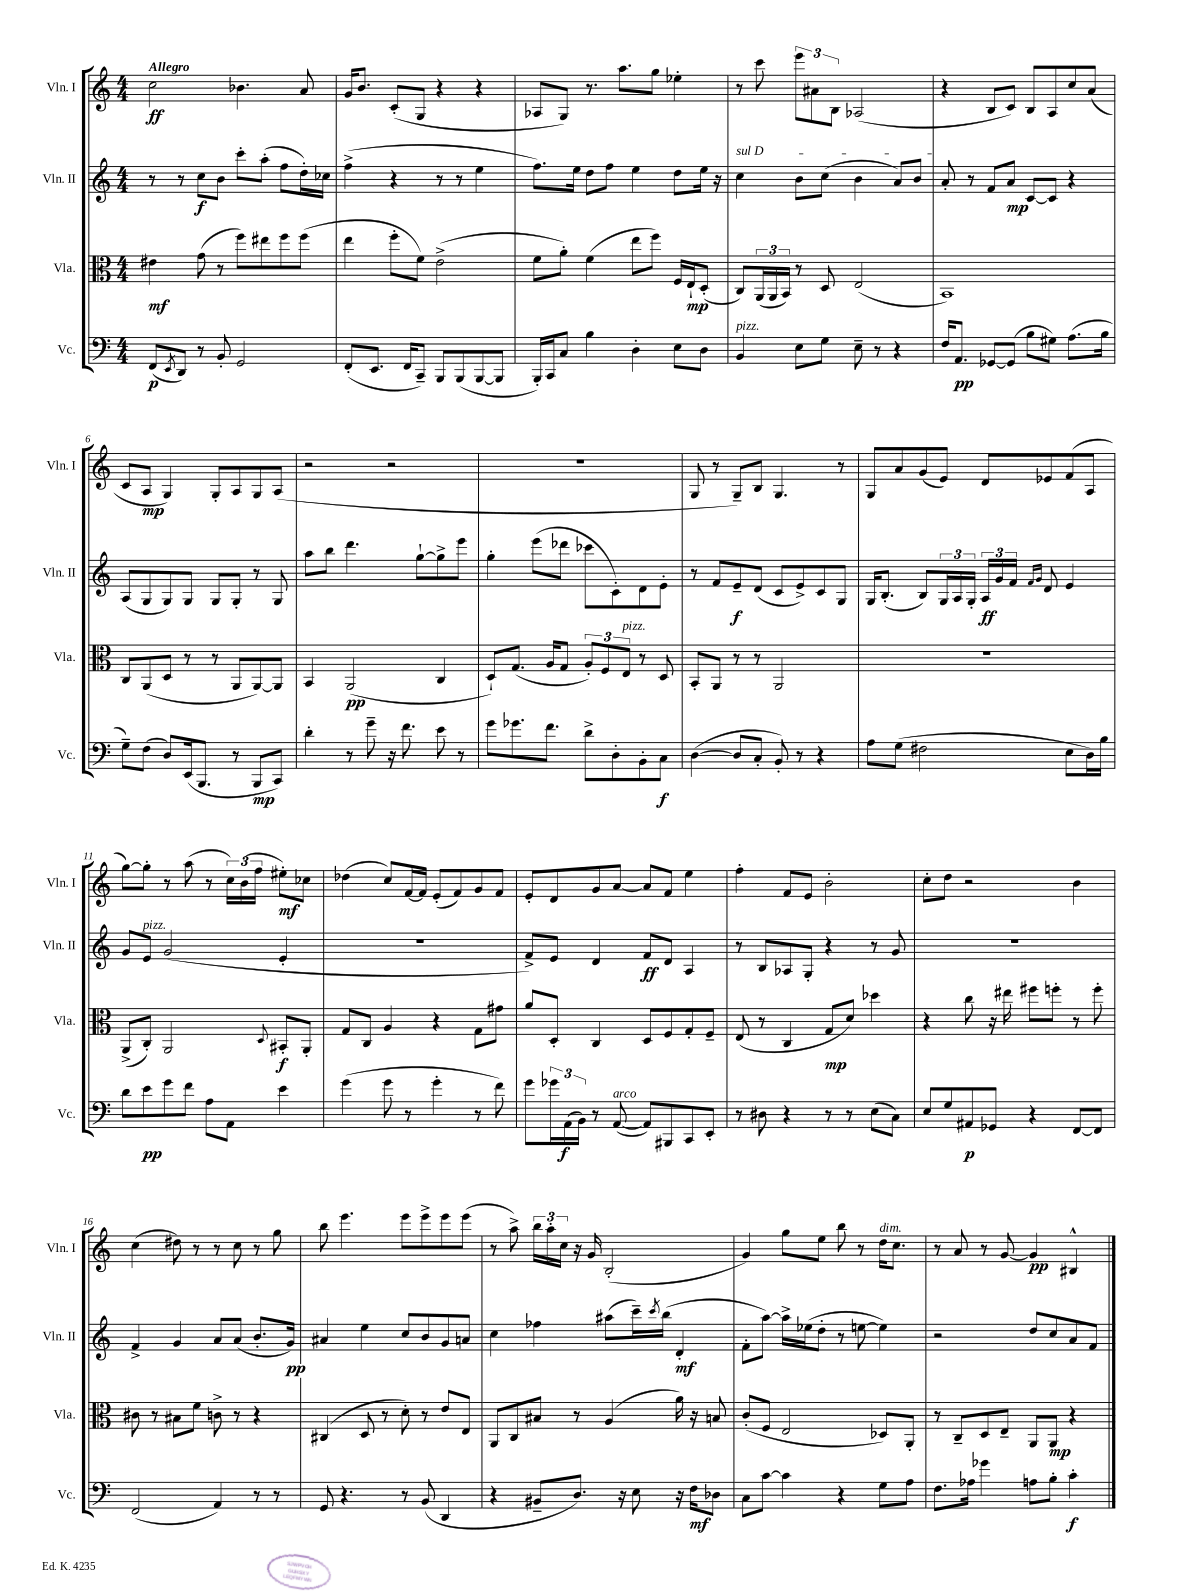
<<
\new StaffGroup <<
\new Staff = "s0" \with { instrumentName = "Vln. I" shortInstrumentName = "Vln. I" } {
    \clef treble \key c \major \numericTimeSignature \time 4/4 \tempo "Allegro"
    c''2\ff bes'4. a'8 |
    g'16 b'8. c'8-.( g8 r4 r4 |
    aes8 g8) r8. a''8. g''8 ees''4-. |
    r8 c'''8 \tuplet 3/2 { e'''8 ais'8 b8 } aes2( |
    r4 b8 c'8) b8 a8 c''8 a'8( |
    c'8 a8\mp g4) g8-. a8 g8 a8( |
    r2 r2 |
    R1 |
    g8 r8 g8--) b8 g4. r8 |
    g8 a'8 g'8( e'8) d'8 ees'8 f'8( a8 |
    g''8~) g''8-. r8 a''8( r8 \tuplet 3/2 { c''16) b'16( f''16 } eis''8-.\mf) ces''8 |
    des''4( c''8) f'16~ f'16 e'8-.( f'8) g'8 f'8 |
    e'8-. d'8 g'8 a'8~ a'8 f'8 e''4 |
    f''4-. f'8 e'8 b'2-. |
    c''8-. d''8 r2 b'4 |
    c''4( dis''8) r8 r8 c''8 r8 g''8 |
    b''8 e'''4. e'''8 e'''8-> e'''8 e'''8( |
    r8 a''8->) \tuplet 3/2 { b''16 a''16-. c''16 } r16 g'16 b2-.( |
    g'4) g''8 e''8 b''8 r8 d''16^\markup { \italic "dim." } c''8. |
    r8 a'8 r8 g'8~ g'4\pp bis4-^ \bar "|." |
}
\new Staff = "s1" \with { instrumentName = "Vln. II" shortInstrumentName = "Vln. II" } {
    \clef treble \key c \major \numericTimeSignature \time 4/4
    r8 r8 c''8\f b'8 c'''8-. a''8-.( f''8 d''16-.) ces''16 |
    f''4->( r4 r8 r8 e''4 |
    f''8.) e''16 d''8 f''8 e''4 d''8 e''16 r16 |
    \once \override TextSpanner.bound-details.left.text = \markup { \italic "sul D" } c''4\startTextSpan b'8 c''8( b'4 a'8) b'8 |
    a'8-.\stopTextSpan r8 f'8 a'8\mp c'8~ c'8 r4 |
    a8( g8 g8) g8 g8 g8-. r8 g8 |
    a''8 b''8 d'''4. g''8~-! g''8-> e'''8 |
    g''4-. e'''8( des'''8 ces'''8 c'8-.) d'8 e'8-. |
    r8 f'8 e'8--\f d'8( c'8 e'8->) c'8 g8 |
    g16 b8.-.( b8) \tuplet 3/2 { g16 a16 g16-. } \tuplet 3/2 { a16\ff g'16 f'16 } \grace { f'16 g'16 } d'8 e'4 |
    g'8 e'8^\markup { \italic "pizz." } g'2( e'4-. |
    R1 |
    f'8->) e'8 d'4 f'8\ff d'8 a4 |
    r8 b8 aes8 g8-. r4 r8 g'8 |
    R1 |
    f'4-> g'4 a'8 a'8( b'8.-. g'16\pp) |
    ais'4 e''4 c''8 b'8 g'8 a'8 |
    c''4 fes''4 ais''8( c'''16--) \acciaccatura { c'''8 } b''16( d'4-.\mf |
    f'8-. a''8~) a''16-> ees''16( d''8-. r8 e''8~ e''4) |
    r2 d''8 c''8 a'8 f'8 \bar "|." |
}
\new Staff = "s2" \with { instrumentName = "Vla." shortInstrumentName = "Vla." } {
    \clef alto \key c \major \numericTimeSignature \time 4/4
    eis'4\mf g'8( r8 f''8) eis''8 f''8 f''8( |
    e''4 f''8-. f'8) e'2->( |
    f'8 a'8-.) f'4( e''8 f''8) f16 e16-!\mp d8-.( |
    c8) \tuplet 3/2 { a,16( a,16 b,16) } r8 d8 e2( |
    b,1) |
    c8 a,8( d8 r8 r8 a,8 a,8~) a,8 |
    b,4 a,2\pp( c4 |
    d8-!) g8.( a16 g8 \tuplet 3/2 { a8-.) f8 e8^\markup { \italic "pizz." } } r8 d8 |
    b,8-. a,8 r8 r8 a,2 |
    R1 |
    a,8->( c8-.) a,2 \appoggiatura { d8 } bis,8-.\f a,8-. |
    g8 c8 a4 r4 g8 gis'8 |
    a'8 d8-. c4 d8 f8 g8-. f8-- |
    e8( r8 c4 g8\mp d'8) des''4 |
    r4 c''8 r16 eis''16 fis''8 f''8-. r8 f''8-. |
    cis'8 r8 bis8 f'8 c'8-> r8 r4 |
    cis4( d8 r8 d'8-.) r8 e'8 e8 |
    a,8 c8 bis8 r8 a4( a'16) r16 b8 |
    c'8-.( f8 e2 des8) a,8-. |
    r8 c8-- d8 e8-- a,8 a,8\mp r4 \bar "|." |
}
\new Staff = "s3" \with { instrumentName = "Vc." shortInstrumentName = "Vc." } {
    \clef bass \key c \major \numericTimeSignature \time 4/4
    f,8\p( \acciaccatura { e,8 } d,8) r8 b,8-. g,2 |
    f,8-.( e,8. f,16 c,8--) b,,8 b,,8( b,,8~ b,,8 |
    b,,16-.) c,16 c8 b4 d4-. e8 d8 |
    b,4^\markup { \italic "pizz." } e8 g8 e8-- r8 r4 |
    f16 a,8.\pp ges,8~ ges,8( b8 gis8) a8.( b16 |
    g8--) f8( d8) e,16( b,,8. r8 b,,8\mp c,8) |
    d'4-. r8 g'8-- r16 f'8. e'8 r8 |
    g'8 ges'8. f'8. d'8-> d8-. b,8-. c8\f |
    d4~( d8 c8-. b,8-.) r8 r4 |
    a8 g8( fis2 e8 d16) b16 |
    d'8 e'8\pp g'8 f'8 a8 a,8 e'4 |
    g'4( g'8 r8 g'4-. r8 f'8) |
    g'8 \tuplet 3/2 { ges'16 a,16\f( b,16) } r8 a,8~^\markup { \italic "arco" }( a,8) bis,,8 c,8 e,8-. |
    r8 dis8 r4 r8 r8 e8( c8) |
    e8 g8 ais,8\p ges,8 r4 f,8~ f,8 |
    f,2( a,4) r8 r8 |
    g,8 r4. r8 b,8( d,4 |
    r4 bis,8-- d8.) r16 e8 r16 f16\mf des8 |
    c8 c'8~ c'4 r4 g8 a8 |
    f8. aes16 ges'4 a8 b8-. c'4-.\f \bar "|." |
}
>>
>>
